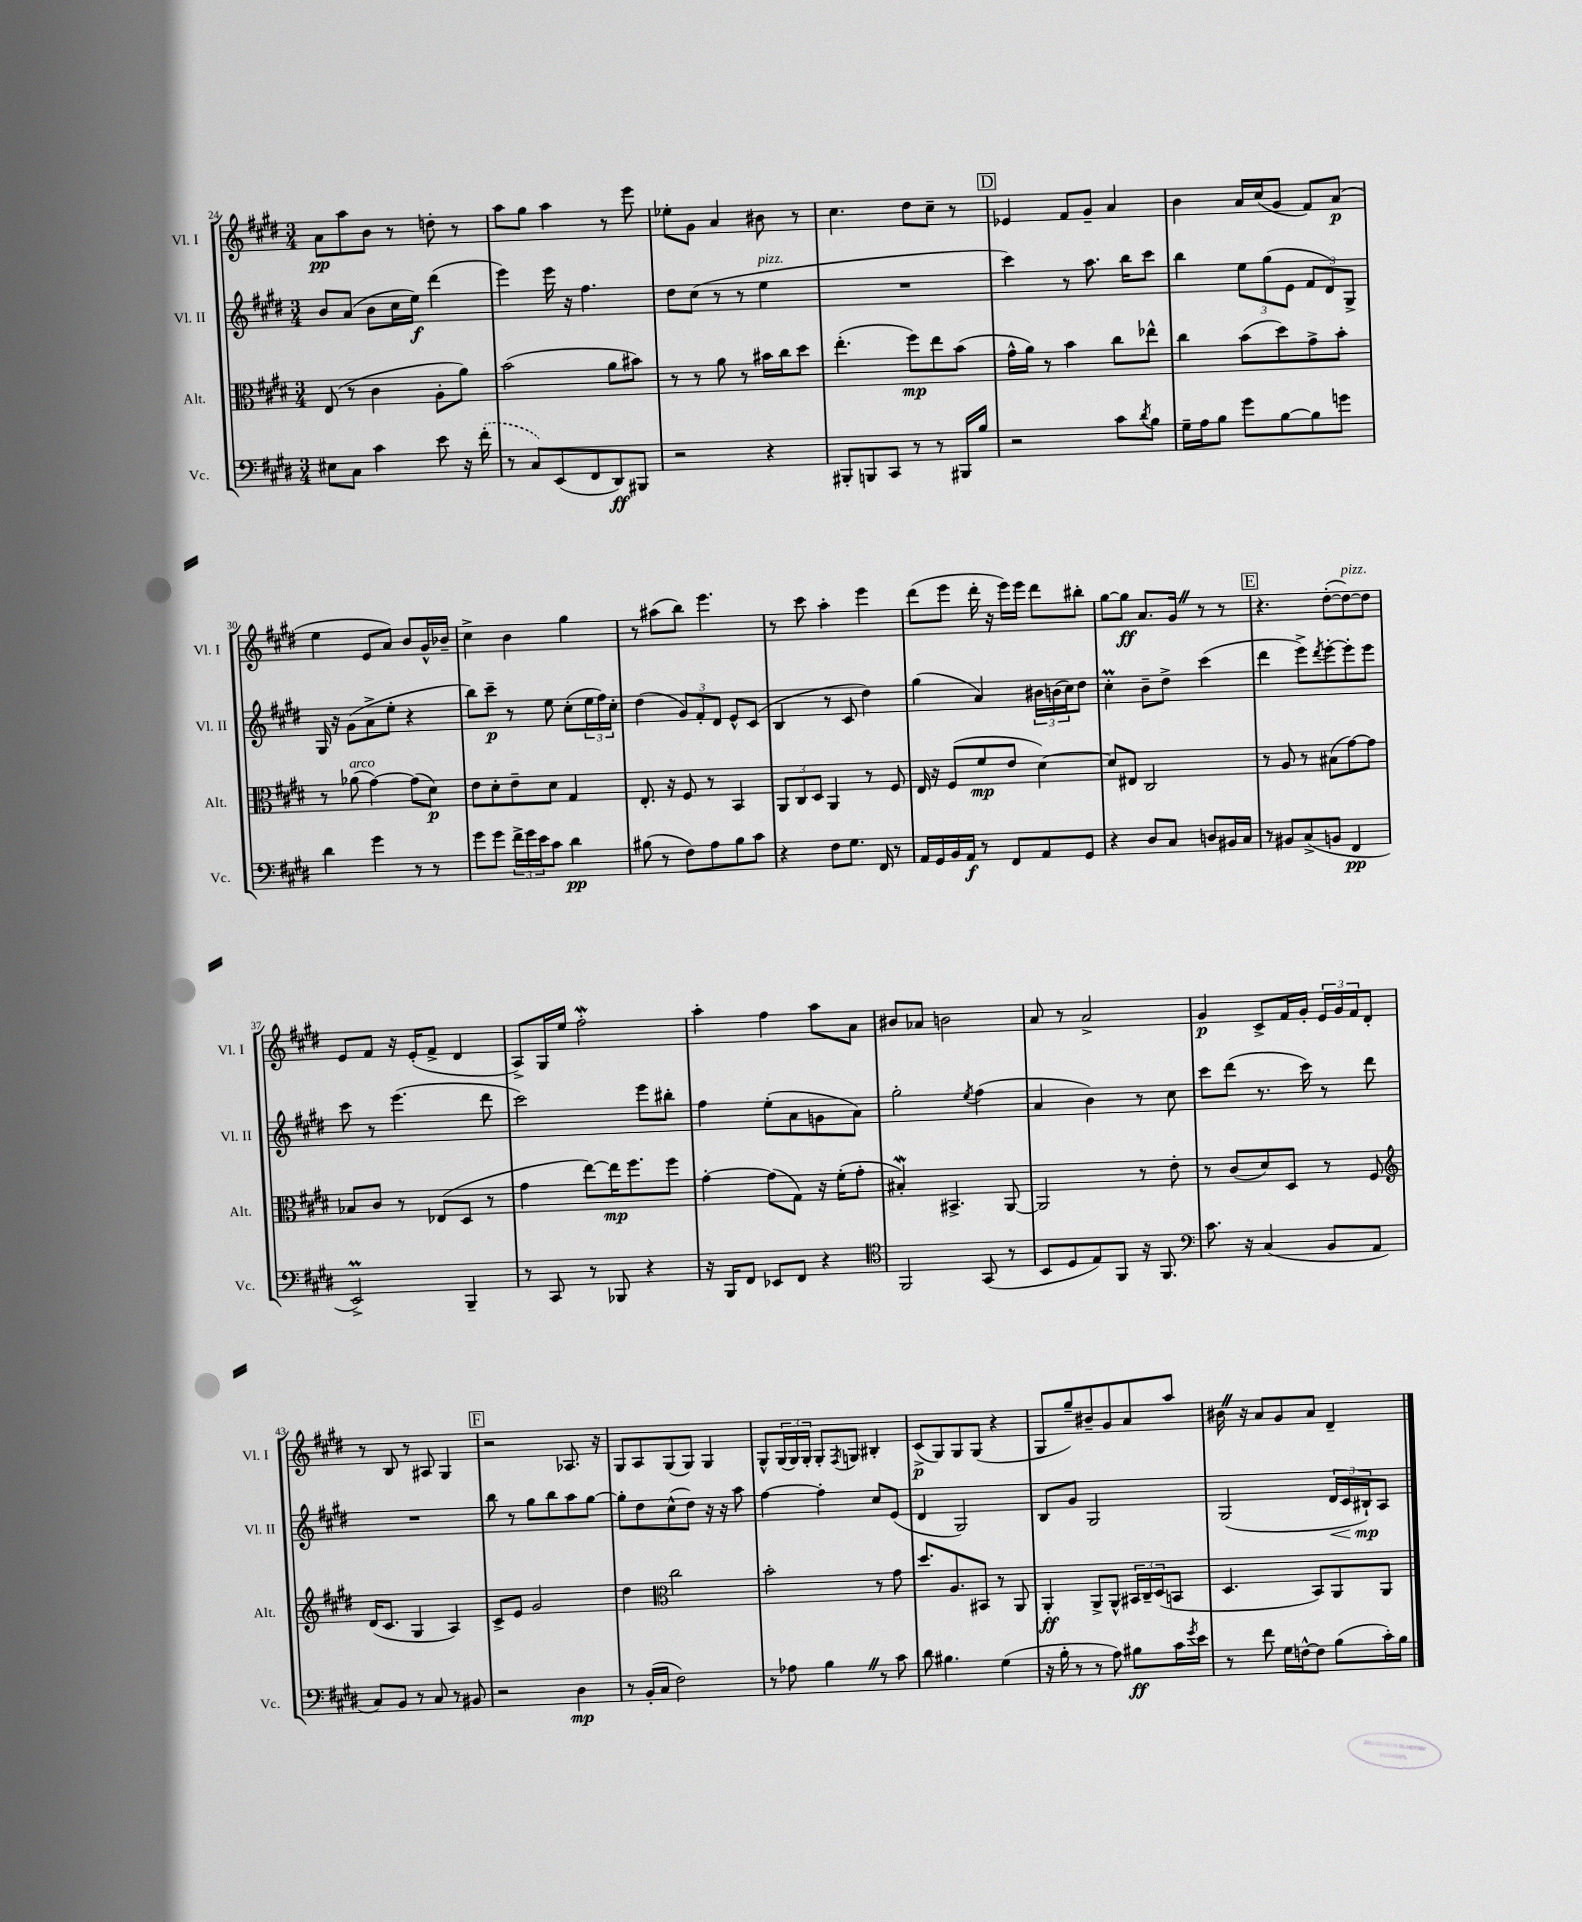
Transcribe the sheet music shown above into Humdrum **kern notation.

**kern	**kern	**kern	**kern
*staff4	*staff3	*staff2	*staff1
*clefF4	*clefC3	*clefG2	*clefG2
*k[f#c#g#d#]	*k[f#c#g#d#]	*k[f#c#g#d#]	*k[f#c#g#d#]
*M3/4	*M3/4	*M3/4	*M3/4
8E#\L	(8E/	8b/L	8a\L
8C#\J	8r	(8a/J	8aa\
4c#\	4c#\	8b\L	8b\J
.	.	16cc#\L	8r
.	.	16ee\JJ)	.
8e\	8A'\L	(4ddd#\	8dd'\
16r	8a\J)	.	8r
(16f#'\	.	.	.
=	=	=	=
8r	(2b\	4eee\)	8aa\L
8C#/L)	.	.	8gg#\J
(8EE/	.	16eee\	4aa\
.	.	16r	.
8FF#/	.	4.ff#\	.
8DD#/)	8a\L	.	8r
8BBB#/J	8b#\J)	.	8eee\
=	=	=	=
2r	8r	8dd#\L	8ee-'\L
.	8r	(8cc#\J	8g#\J
.	8a\	8r	4a/
.	8r	8r	.
4r	16b#\LL	4ee\	8b#\
.	16cc#\J	.	.
.	8dd#\J	.	8r
=	=	=	=
8BBB#'/L	(4.ee'\	2.r	4.cc#\
8BBB/	.	.	.
8CC#/J	.	.	.
8r	8ff#\L)	.	8dd#\L
8r	8ee\	.	8cc#~\J
16BBB#/LL	(8b\J	.	8r
16B/JJ	.	.	.
=	=	=	=
2r	16g#^^\LL	4ccc#\)	4e-/
.	16a\JJ)	.	.
.	8r	.	.
.	4b\	8r	8f#/L
.	.	8.aa\	8g#~/J
8c#\L	8cc#\L	.	4a/
.	.	16bb\LK	.
8qd#/	.	.	.
8B\J	8ee-^^\J	8ccc#\J	.
=	=	=	=
16G#~\LL	4cc#\	4bb\	4b\
16A\J	.	.	.
8B\J	.	.	.
8g#\L	(8b\L	12ee\L	16a/LL
.	.	.	(16cc#/J
.	.	(12gg#\	.
[8B\	8dd#\)	.	8g#/J
.	.	12e\J	.
8B\]	8g#^\	12f#/L	8f#/L)
.	.	12d#/)	.
8g\J	8b'\J	.	(8a/J
.	.	12G#^/J	.
=	=	=	=
4d#\	8r	16G#/	4ee\
.	.	16r	.
.	(8a-\	(8g#\L	.
4g#\	[4g#\)	8a^\	8e/L
.	.	8ee'\J	8a/J)
8r	(8g#\]L	4r	8b/L
8r	8d#\J)	.	16g#^^/L
.	.	.	16b-~/JJ
=	=	=	=
8g#\L	8e\L	8bb\L)	4cc#^\
8g#\J	8d#'\	8ccc#~\J	.
24f#^\LL	8e~\	8r	4b\
24g#\	.	.	.
24e\J	.	.	.
8c#\J	8d#\J	8ee\	.
4d#\	4G#/	(8cc#'\L	4gg#\
.	.	24ee\L	.
.	.	24ff#\)	.
.	.	24cc#'\JJ	.
=	=	=	=
(8B#\	8.E'/	(4dd#\	8r
8r	.	.	(8aa#\L
.	16r	.	.
8F#\L)	8F#/	12g#/L)	8bb\J)
.	.	12f#'/	.
8A\	8r	.	4.eee\
.	.	12d#/J	.
8B#\	4BB/	8e^^/L	.
8c#\J	.	(8c#/J	.
=	=	=	=
4r	12AA/L	4B/	8r
.	12C#/	.	.
.	.	.	8ccc#\
.	12D#/J	.	.
8F#\L	4AA/	8r	4aa'\
8.G#\J	.	8c#/	.
.	8r	4dd#\)	4eee\
16FF#/	.	.	.
8r	8F#/	.	.
=	=	=	=
16AA/LL	16E/	(4gg#\	(8ddd#\L
16GG#/	16r	.	.
16BB/	(8F#/L	.	8eee\J
16AA/JJ	.	.	.
8r	8f#/	4a/)	16ddd#'\
.	.	.	16r
8FF#/L	8e/J	.	16eee\LL)
.	.	.	16eee\JJ
8AA/	[4d#\)	24b#\LL	8ddd#\L
.	.	(24b\	.
.	.	24cc#\J)	.
8GG#/J	.	8dd#\J	8bb#'\J
=	=	=	=
4r	8d#/]L	4cc#'\	[8gg#\L
.	8E#/J	.	8gg#\]J
8D#/L	2C#/	8b~\L	8.a/L
8C#/J	.	8dd#^\J	.
.	.	.	16g#/Jk
8D/L	.	(4ccc#\	8r
16BB#/L	.	.	8r
16C#/JJ	.	.	.
=	=	=	=
8r	8r	4ddd#\	4.r
8BB#/L	8A/	.	.
(8C#^/	8r	8eee^\L)	.
.	.	8qddd#/	.
8BB/J	(8B#\L	[8eee'\	([8dd#'\L
4FF#/	[8g#\)	8eee'\]	8dd#\_)
.	8g#\]J	8eee\J	8dd#\]J
=	=	=	=
2EE^/)	8B-/L	8ccc#\	8e/L
.	8c#/J	8r	8f#/J
.	8r	(4.eee\	16r
.	.	.	(16e'/LK
.	(8E-/L	.	8f#^/J
4BBB~/	8D#/J	.	4d#/
.	8r	8ddd#\	.
=	=	=	=
8r	4g#\	2ccc#\)	8A^/L)
8CC#/	.	.	16G#/L
.	.	.	16ee/JJ
8r	[8ee\L)	.	2ff#'\
8BBB-/	16ee\]K	.	.
.	8.ff#\	.	.
4r	.	8eee\L	.
.	8ff#\J	8bb#'\J	.
=	=	=	=
16r	[4g#'\	4ff#\	4aa'\
16BBB/LK	.	.	.
8FF#/J	.	.	.
8EE-/L	(8g#\]L	(8ee'\L	4ff#\
8FF#/J	8G#\J)	8a\	.
4r	16r	8g\	8aa\L
.	(16f#'\LK	.	.
.	8g#'\J	8a\J)	8a\J
=	=	=	=
*clefC4	*	*	*
2FF#/	4B#'/)	2gg#'\	8b#/L
.	.	.	8a-/J
.	4.BB#^/	.	2b\
.	.	8qee/	.
(8GG#/	.	(4ff#\	.
8r	[8AA/	.	.
=	=	=	=
8BB/L	2AA/]	4a/	8a/
8D#/	.	.	8r
8E/)	.	4b\)	2a^/
8FF#/J	.	.	.
16r	8r	8r	.
8.FF#/	.	.	.
.	8e'\	8cc#\	.
=	=	=	=
*clefF4	*	*	*
8.c#\	8r	8ccc#\L	4g#/
.	(8c#/L	(8ddd#\J	.
16r	.	.	.
(4C#/	8d#/)	8.r	8c#^/L
.	8D#/J	.	16f#/L
.	.	16ccc#\)	16g#'/JJ
8BB/L	8r	8r	24e/LL
.	.	.	24g#/
.	.	.	24f#/J
8AA/J	8F#/	8ddd#\	8d#'/J
=	=	=	=
*	*clefG2	*	*
8C#/L)	(16d#/LK	2.r	8r
.	8.c#/J	.	.
8BB/J	.	.	8B/
8r	4G#/	.	8r
8C#/	.	.	8A#/
8r	4A/)	.	4G#/
8BB#/	.	.	.
=	=	=	=
2r	8c#^/L	8bb\	2r
.	8e/J	8r	.
.	2g#/	8gg#\L	.
.	.	8bb\	.
4D#\	.	8aa\	8.A-/
.	.	[8gg#\J	.
.	.	.	16r
=	=	=	=
8r	4dd#\	8gg#'\]L	8G#/L
(16BB'/LL	.	8dd#\	8A/
16C#/JJ	.	.	.
*	*clefC3	*	*
2F#\)	2cc#\	(8cc#^^\	(8G#/
.	.	8dd#\J)	8G#/J)
.	.	16r	4G#/
.	.	16r	.
.	.	8aa\	.
=	=	=	=
8r	2b'\	[4ff#\	8G#^^/L
8A-\	.	.	(24G#/L
.	.	.	24G#/)
.	.	.	24G#'/JJ
4B\	.	4ff#'\]	8G#'/L
.	.	.	8qF#/
.	.	.	8G/J
8r	8r	8cc#/L	4B#'/
8c#\	8g#\	(8e/J	.
=	=	=	=
8d#\	8.dd#/L	4d#/	(8c#^/L
4.B#\	.	.	8G#/)
.	8.A/	.	.
.	.	2G#/)	8G#/
.	8BB#/J	.	(8G#/J
(4G#\	8r	.	4r
.	8AA/	.	.
=	=	=	=
16r	4AA'/	8B/L	8G#/L
16B'\	.	.	.
8r	.	8g#/J	8gg#~/)
8r	8AA^/L	2G#/	8b#~/
8A\)	8AA^^/J	.	8g#/
8B#\L	24BB#/LL	.	8a/
.	24C#~/	.	.
.	(24D#/J	.	.
16c#\L	8BB/J	.	8aa/J
8qg#/	.	.	.
16e\JJ	.	.	.
=	=	=	=
8r	4.D#/	(2G#/	16b#\
.	.	.	16r
8f#\	.	.	8a/L
16G#\LL	.	.	8g#/
[16F^^\J	.	.	.
8F\]J	8BB/L)	.	8a/J
(8B\L	8AA/	24d#/LL	4d#~/
.	.	24c#/	.
.	.	24B#`/J)	.
16c#'\L)	8AA/J	8A/J	.
16B\JJ	.	.	.
==	==	==	==
*-	*-	*-	*-
